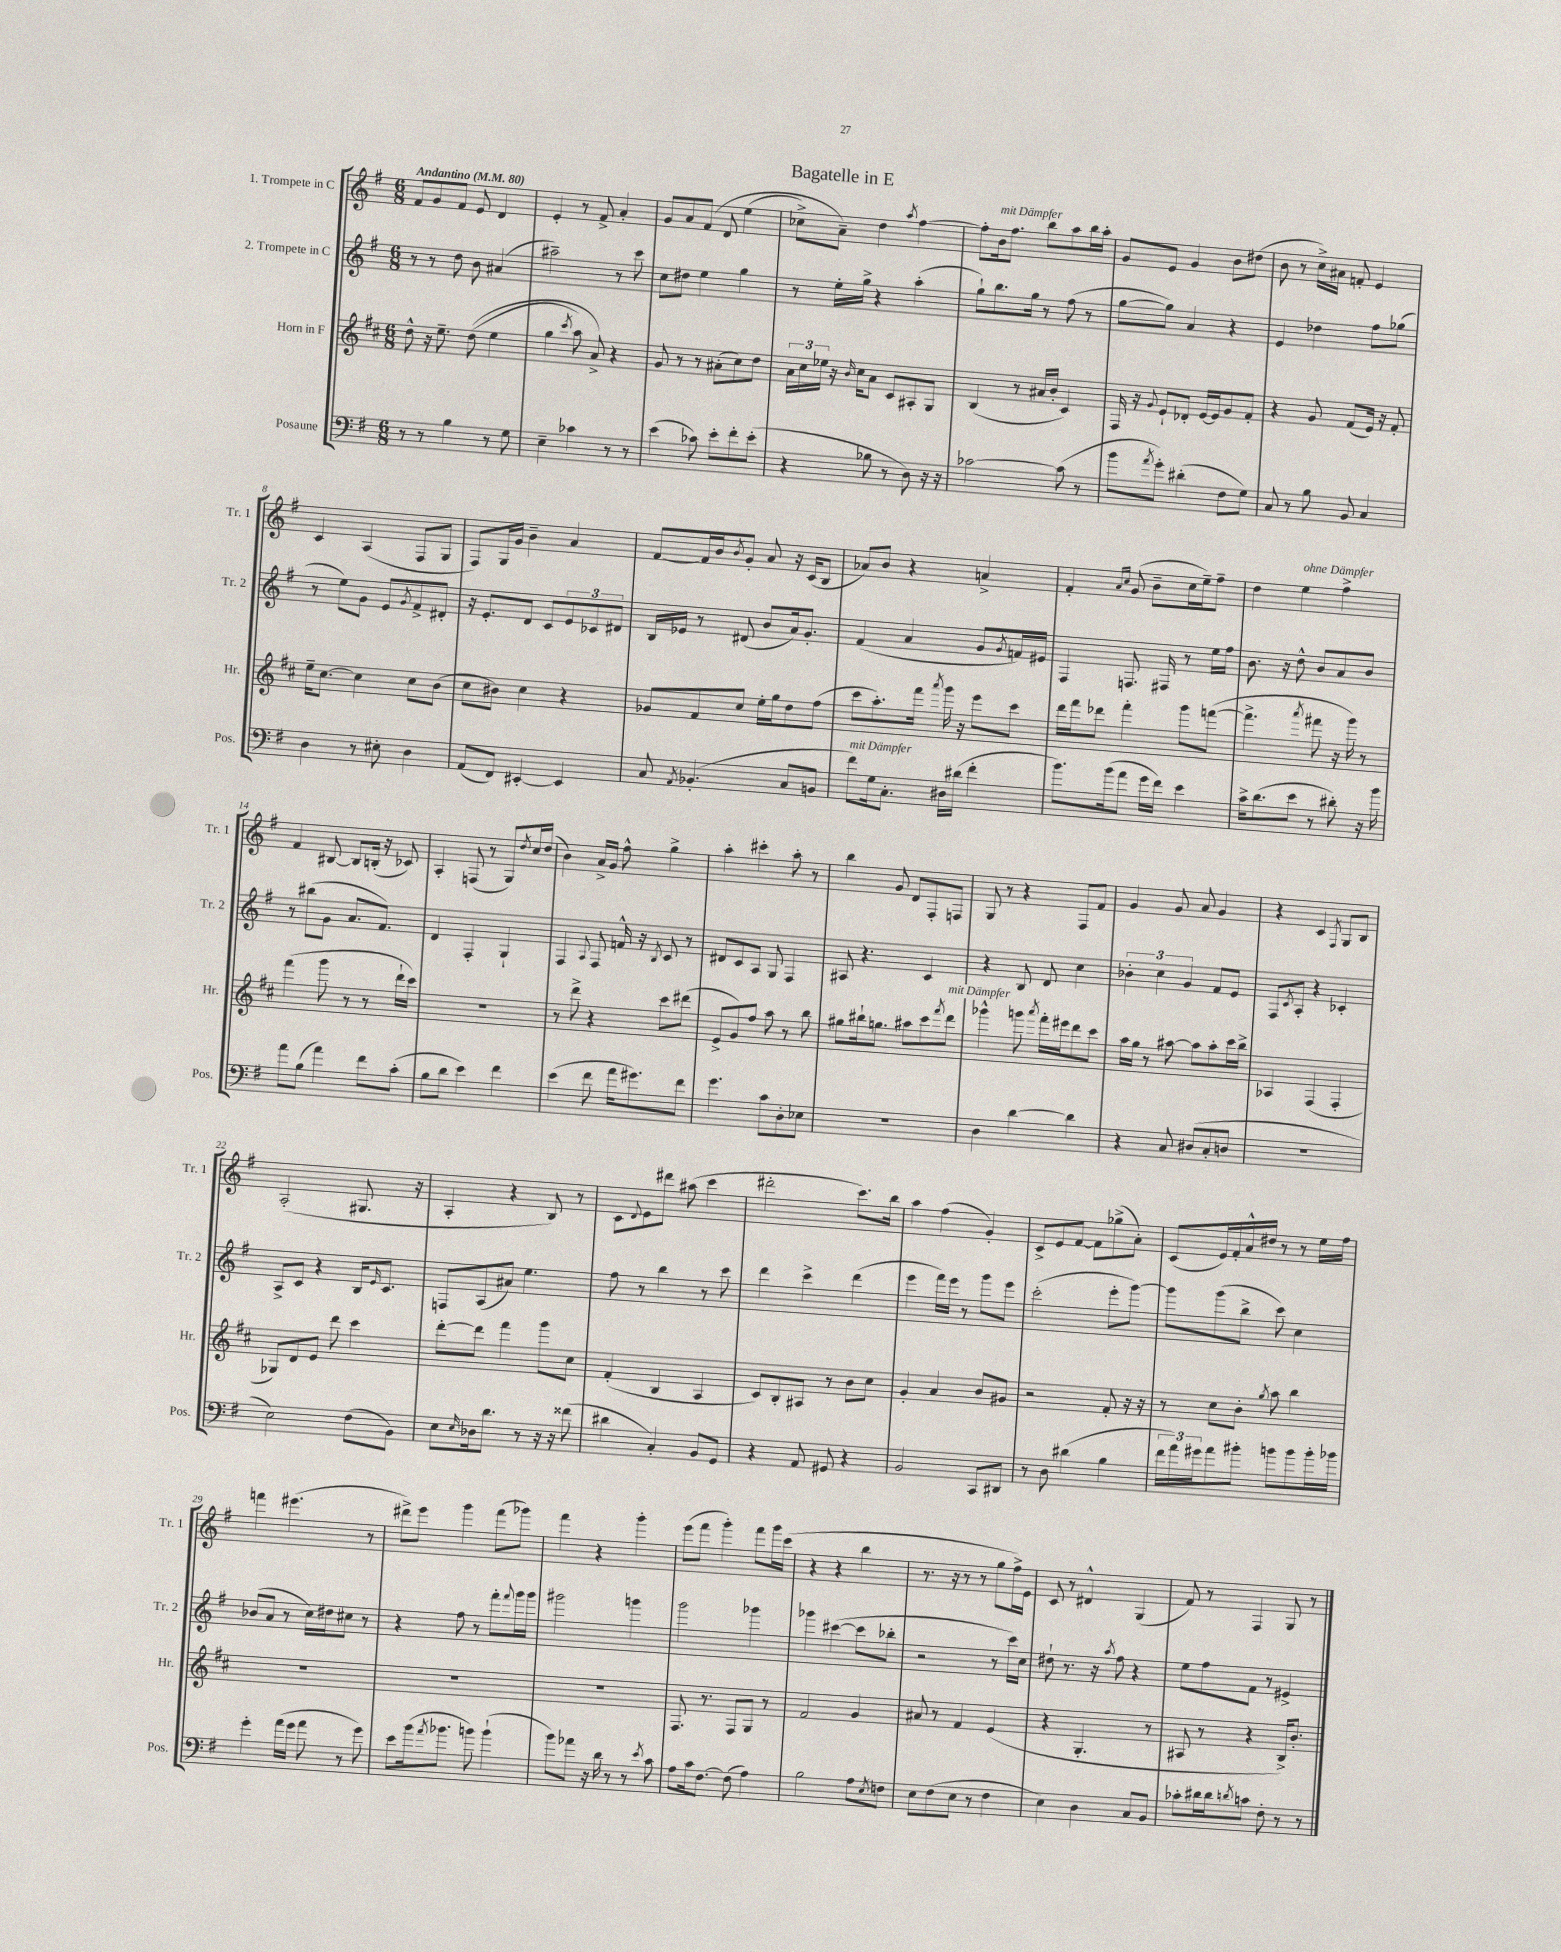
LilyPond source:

\header { title = "Bagatelle in E" }
<<
\new StaffGroup <<
\new Staff = "s0" \with { instrumentName = "1. Trompete in C" shortInstrumentName = "Tr. 1" } {
    \clef treble \key g \major \numericTimeSignature \time 6/8 \tempo "Andantino" 4 = 80
    fis'8 g'8 fis'8 e'8 d'4 |
    e'4-. r8 fis'8-> a'4-. |
    g'8 a'8 fis'8\( d'8 e''4( |
    ces''8->) a'8--\) d''4 \acciaccatura { a''8 } fis''4~ |
    fis''8-. b'16^\markup { \italic "mit Dämpfer" } fis''8. b''8 a''8 b''16 a''16-. |
    g'8 e'8 g'4 b'8 dis''8( |
    b'8 r8 c''16->) ais'16 f'8-. e'4 |
    c'4 a4( fis8 g8 |
    fis8) g16 g'16 b'4-- a'4 |
    fis'8~ fis'16 b'16 \acciaccatura { b'8 } g'8-. a'8 r16 c'16( b8 |
    aes'8) b'8 r4 a'4-> |
    fis'4-. \grace { a'16 c''16 } g'8( b'8-- c''16 e''16--) fis''8-- |
    d''4 e''4^\markup { \italic "ohne Dämpfer" } fis''4-> |
    fis'4 bis8~ bis8 b16-.( r16 ces'8) |
    a4-. f8( r8 g8) \acciaccatura { d''8 } c''16 d''16( |
    b'4) a'16-> g'16 fis''8-^ g''4-> |
    a''4-. cis'''4-. a''8-. r8 |
    b''4 g'8 d'8 fis8-. f8 |
    g8 r8 r4 fis8 fis'8 |
    g'4 g'8 a'8 g'4 |
    r4 c'4 \acciaccatura { fis8 } g8 b8 |
    a2-.( gis8. r16 |
    a4-. r4 b8) r8 |
    c'8 \appoggiatura { d'8 } e'8 dis'''8 ais''8( c'''4 |
    dis'''2-. c'''8.) b''16 |
    a''4 fis''4( g'4-.) |
    c'8-> e'8 fis'8~ fis'8 ges''8->( a'8-.) |
    c'8( e'16) fis'16-. a'16-^ dis''16 r8 r8 e''16 fis''16 |
    f'''4 eis'''4.( r8 |
    dis'''8->) e'''8 g'''4 fis'''8( ges'''8) |
    fis'''4 r4 g'''4-. |
    e'''8( fis'''8 g'''4-.) fis'''8 g'''16 c'''16( |
    r4 r4 b''4 |
    r8. r16 r8 r8 g''8 fis''16->) e'16 |
    c'8 r8 dis'4-^ g4( |
    fis'8) r8 fis4 g8 r8 \bar "|." |
}
\new Staff = "s1" \with { instrumentName = "2. Trompete in C" shortInstrumentName = "Tr. 2" } {
    \clef treble \key g \major \numericTimeSignature \time 6/8
    r8 r8 d''8 b'8 ais'4( |
    ais''2--) r8 c'''8 |
    c''8 dis''8 e''4 g''4 |
    r8 e''16-. g''16-> r4 a''4-.( |
    g''8-!) b''8. g''16 r8 fis''8( r8 |
    g''8~ g''8) a'4 r4 |
    e'4 des''4 fis''8 ges''8( |
    r8 e''8) g'8 e'8 \acciaccatura { g'8 } fis'8-> dis'8-. |
    r16 e'8.-. d'8 c'8 \tuplet 3/2 { e'8 ces'8 dis'8 } |
    b16 ees'16 r8 dis'8( b'8 a'16) g'8.-. |
    fis'4( a'4 g'8 \acciaccatura { g'8 } f'16) eis'16 |
    fis4 f8. fis16 r8 e''16 fis''16 |
    b'8. r16 d''8-^ b'8 a'8 b'8 |
    r8 bis''8( g'8 a'8. fis'8.) |
    d'4 fis4-. g4-! |
    fis4 \appoggiatura { a8 } fis8 f'16-^ r16 \acciaccatura { b8 } c'8 r8 |
    dis'8 c'8 a8 g8 fis4 |
    ais8 r4. c'4 |
    r4 b8 d'8 c''4 |
    \tuplet 3/2 { bes'4-. c''4 g'4 } fis'8 e'8 |
    fis8 \acciaccatura { c'8 } a8-. r4 ces'4-. |
    a8-> c'8 r4 b16 \grace { e'16 } c'8. |
    f8 a8( ais'8) e''4. |
    fis''8 r8 b''4 r8 c'''8 |
    d'''4 c'''4-> d'''4( |
    e'''4 fis'''16) e'''16 r8 g'''8 e'''8 |
    c'''2-.( e'''8-. g'''8~) |
    g'''8 g'''8( b''8-> c'''8) c''4 |
    bes'8( a'8 r8 c''16) dis''16 cis''8 r8 |
    r4 fis''8 r8 fis'''8-. \appoggiatura { fis'''8 } g'''16 g'''16 |
    gis'''2 g'''4 |
    g'''2 ges'''4 |
    ges'''4 cis'''4~( cis'''8 bes''8-. |
    r2 r8 c'''16) c''16 |
    dis''8-! r8. r16 \acciaccatura { a''8 } fis''8 r4 |
    e''8 fis''8 fis'8 r8 eis'4-> \bar "|." |
}
\new Staff = "s2" \with { instrumentName = "Horn in F" shortInstrumentName = "Hr." } {
    \clef treble \key d \major \numericTimeSignature \time 6/8
    d''8-^ r16 e''8.-- d''8(\( e''4 |
    g''4 \acciaccatura { cis'''8 } a''8) a'8->\) r4 |
    g'8 r8 r8 ais'8-.( cis''8) d''8 |
    \tuplet 3/2 { a'16 cis''16 ees''16 } r16 \grace { b'16 } cis''16 a'8 cis'8 ais8-. g8 |
    b4( r8 ais'16 b'16-. cis'4) |
    fis16 r16 \appoggiatura { g'8 } e'8-! des'8-. e'16~ e'16 g'8 fis'8-. |
    r4 g'8 fis'8( e'16) r16 fis'8-. |
    e''16-- cis''8.~ cis''4 cis''8 b'8( |
    cis''8 bis'8) cis''4 r4 |
    ges'8 fis'8 cis''8 e''16-. g''16 d''8 fis''8( |
    cis'''8 a''8.-.) fis'''16 \acciaccatura { a'''8 } g'''16 r16 e'''8 cis'''8 |
    d'''16 fis'''16 des'''8 fis'''4-. g'''8 f'''8~( |
    f'''4.-> \acciaccatura { a'''8 } fis'''8 r16 g'''16) r8 |
    fis'''4( g'''8 r8 r8 d'''16-! cis'''16) |
    R2. |
    r8 d'''8-> r4 cis'''8 dis'''8( |
    e'8-> g'8) fis''8 a''8 r8 b''8 |
    gis''8 bis''16-! g''8. ais''8 cis'''8 \acciaccatura { fis'''8 } d'''8^\markup { \italic "mit Dämpfer" } |
    ges'''4-^ g'''8 \acciaccatura { a'''8 } fis'''16-. eis'''16 d'''8 cis'''8 |
    a''16 g''16 r8 ais''8~ ais''8 ais''8-. cis'''16 b''16-> |
    aes4 fis4( fis4-. |
    ges8) d'8 e'8 d'''8 cis'''4 |
    d'''8~-. d'''8 fis'''4 g'''8 cis''8 |
    fis'4-.( b4 a4 |
    cis'8) b8-. ais8 r8 b'8 cis''8 |
    g'4-. a'4 b'8 gis'8 |
    r2 fis'8-. r16 r16 |
    r8 cis''8 b'8-. \acciaccatura { g''8 } a''8 b''4 |
    R2. |
    R2. |
    R2. |
    fis8. r8. fis8 g8 r8 |
    fis'2 g'4 |
    ais'8 r8 fis'4 e'4( |
    r4 g4.-. r8 |
    ais8 r8 r4 b16->) b'8.-. \bar "|." |
}
\new Staff = "s3" \with { instrumentName = "Posaune" shortInstrumentName = "Pos." } {
    \clef bass \key g \major \numericTimeSignature \time 6/8
    r8 r8 b4 r8 g8 |
    e4-- ces'4 r8 r8 |
    e'4( ces'8) e'8-. fis'8-. e'8-.( |
    r4 bes8 r8 d8) r16 r16 |
    ces'2~ ces'8( r8 |
    b'8 \acciaccatura { a'8 } g'8-.) dis'4-.( fis8 g8) |
    c8 r8 b8 b,8 c4 |
    d4 r8 eis8-. d4 |
    a,8( fis,8) eis,4~-. eis,4 |
    c8 \acciaccatura { a,8 } bes,4.-.( c8 b,8 |
    fis'8^\markup { \italic "mit Dämpfer" }) g16 c8.-. dis16 dis'16( fis'4-. |
    b'8.) b'16( a'8 g'16 fis'16) e'4 |
    c'16-> d'8.( e'8 r8 dis'8-.) r16 b'16 |
    a'8 b8( a'4) fis'8 c'8-.( |
    b8 d'8 e'4) fis'4 |
    e'4( fis'8 a'16 gis'8.) fis'8 |
    g'4. c'8 d8-. ees8 |
    R2. |
    d4 d'4~ d'4 |
    r4 c8 dis8( c8-. d8 |
    R2. |
    e2) fis8( b,8) |
    e8 \grace { e16 } des16 d'8. r8 r16 r16 fisis'8( |
    dis'4 c4-.) b,8 g,8 |
    r4 a,8 gis,8 r4 |
    b,2 c,8 dis,8 |
    r8 d8 dis'4( b4 |
    \tuplet 3/2 { fis'16 a'16) gis'16 } a'8 bis'8-. b'8 b'8 b'16-. bes'16 |
    g'4-. a'16( g'16 a'8 r8 g'8) |
    e'8 b'16( \acciaccatura { a'8 } bes'8. b'8) b'4-!( |
    b'8) aes'8 r16 d'16 r8 r8 \acciaccatura { e'8 } c'8 |
    a8 c'16 fis8.~ fis8( a4) |
    b2 a8 \acciaccatura { e8 } f8 |
    e8 fis8( e8 r8 fis4 |
    e4) d4 c8 b,8 |
    ces'8-. dis'16 dis'16 \acciaccatura { d'8 } c'8 fis8-. r8 r8 \bar "|." |
}
>>
>>
